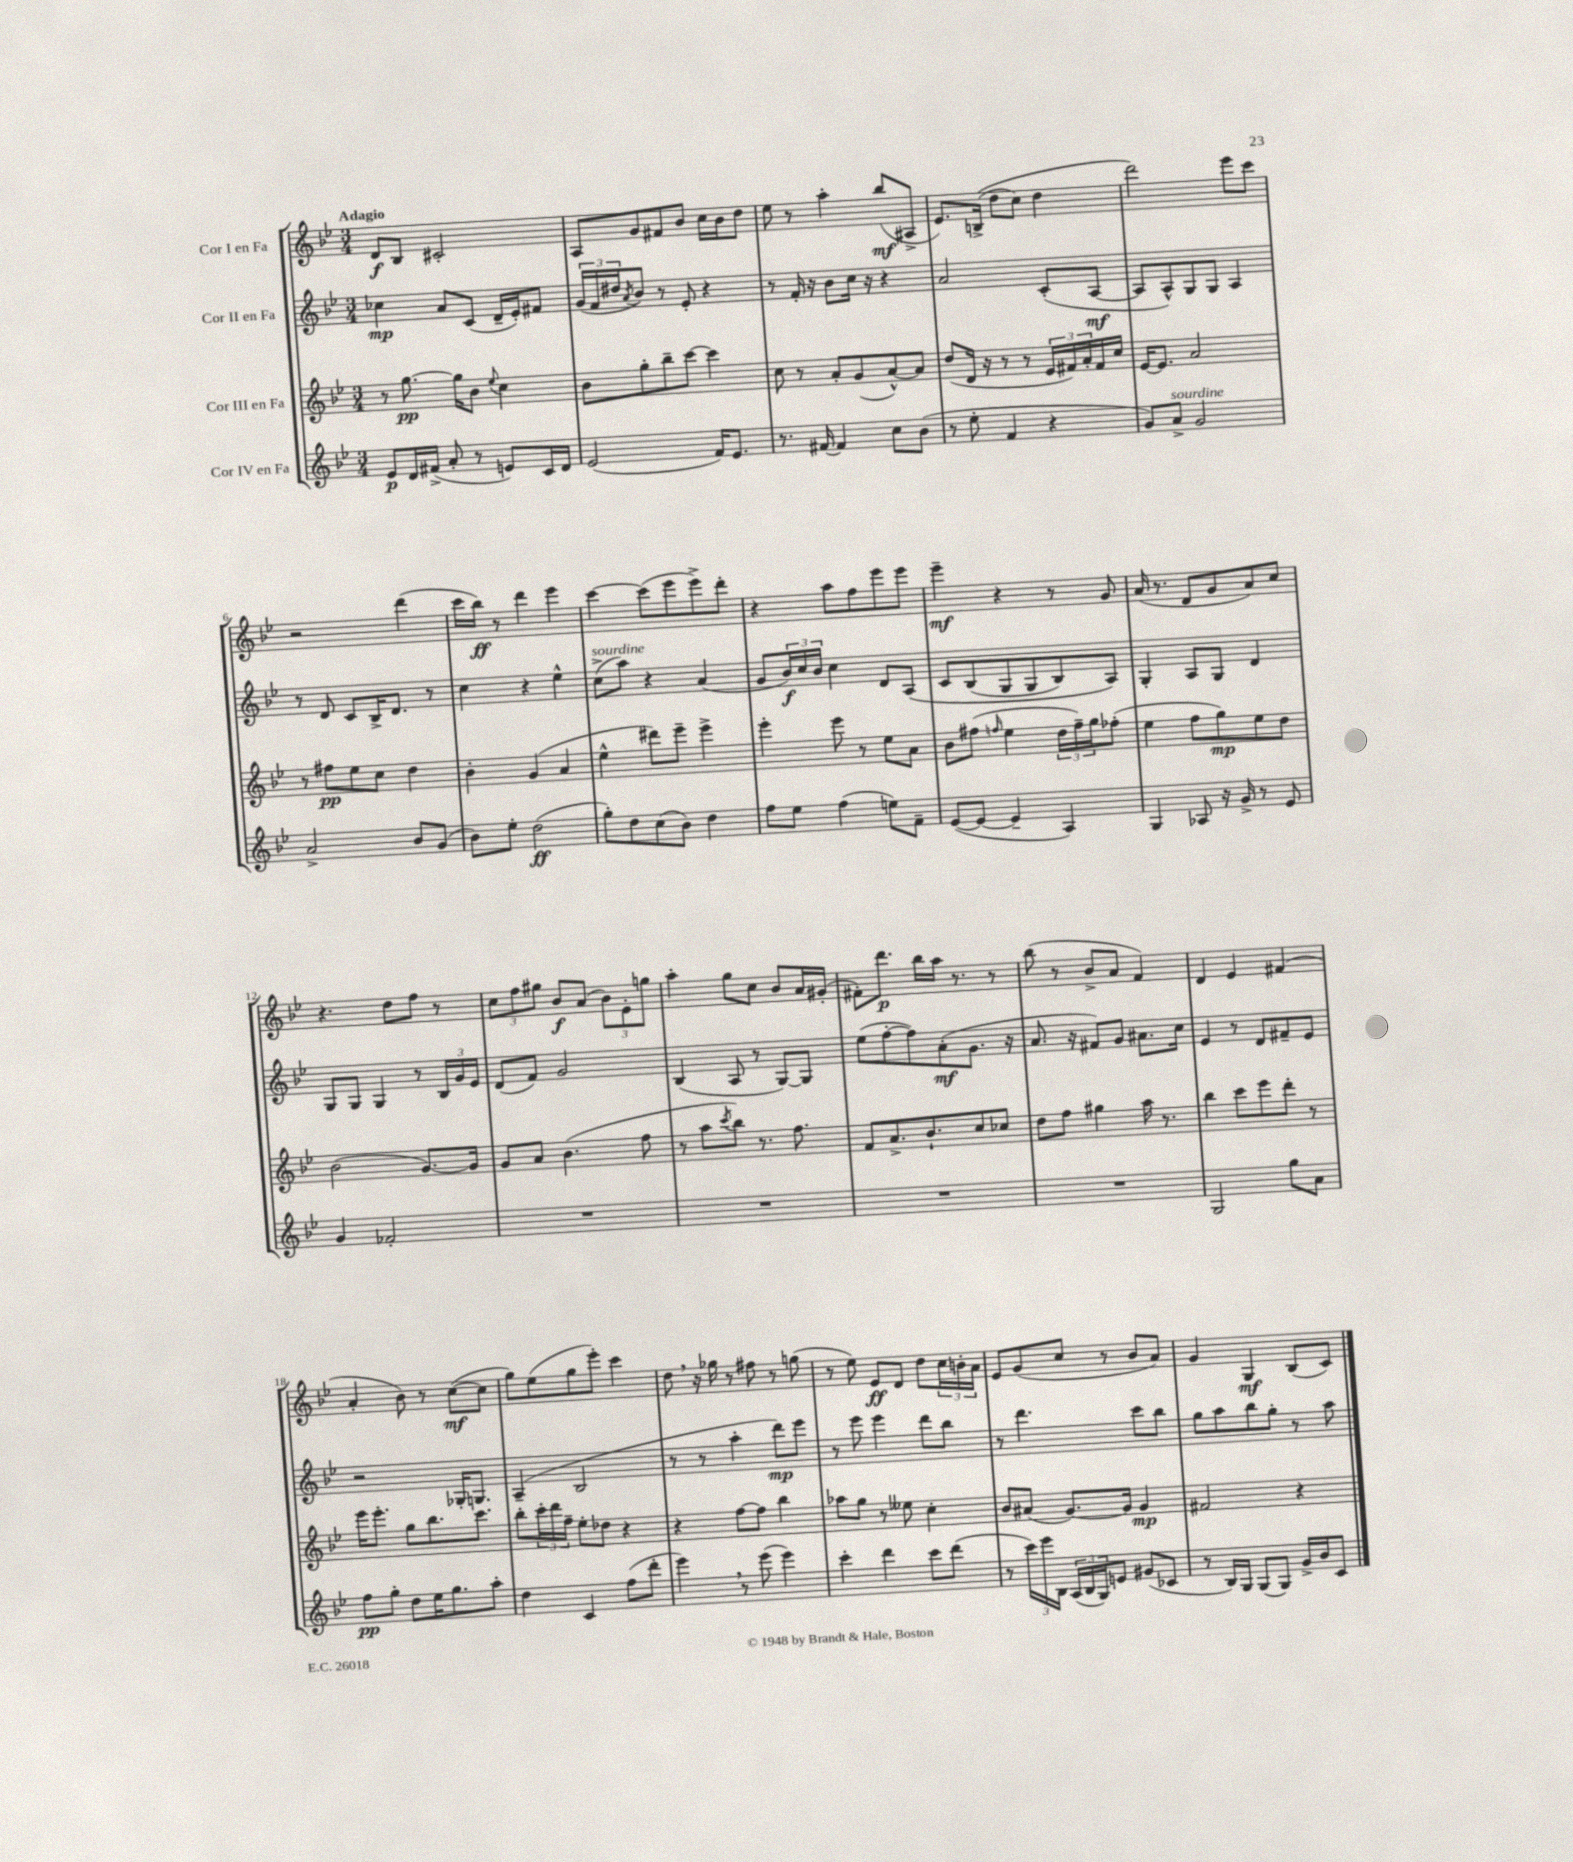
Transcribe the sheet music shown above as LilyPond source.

<<
\new StaffGroup <<
\new Staff = "s0" \with { instrumentName = "Cor I en Fa" } {
    \clef treble \key bes \major \numericTimeSignature \time 3/4 \tempo "Adagio"
    d'8\f bes8 cis'2-. |
    a8 g'8 fis'8 bes'8 c''16 bes'16 d''8 |
    ees''8 r8 a''4-. bes''8\mf( ais8-> |
    ees'8.) b16->(\( d''8 c''8) d''4 |
    d'''2\) ees'''8 c'''8 |
    r2 d'''4( |
    c'''16 bes''16\ff) r8 d'''4 ees'''4 |
    c'''4~ c'''8( ees'''8 ees'''8->) d'''8-. |
    r4 a''8 f''8 ees'''8 ees'''8 |
    ees'''4--\mf r4 r8 g'8 |
    a'16( r8. d'8 g'8 a'8) c''8 |
    r4. d''8 f''8 r8 |
    \tuplet 3/2 { c''8 f''8 gis''8 } bes'8\f a'8( \tuplet 3/2 { bes'8) ees'8-. g''8 } |
    a''4-. g''8 c''8 bes'8 a'16 gis'16-.( |
    fis'8-.) d'''8.\p bes''16 a''16 r8. r8 |
    bes''8( r8 bes'8-> a'8 f'4) |
    d'4 ees'4 fis'4( |
    a'4-. bes'8) r8 c''8~\mf( c''8 |
    g''8) ees''8( g''8 ees'''8-.) c'''4 |
    d''8 \breathe r16 ges''16 r8 fis''8 r8 g''8( |
    r8 ees''8) ees'8\ff d'8 d''8 \tuplet 3/2 { c''16 b'16-. a'16 } |
    ees'8 g'8( c''8 r8 bes'8 a'8) |
    g'4 g4\mf bes8( c'8) \bar "|." |
}
\new Staff = "s1" \with { instrumentName = "Cor II en Fa" } {
    \clef treble \key bes \major \numericTimeSignature \time 3/4
    ces''4\mp a'8 c'8( d'16-- ees'16-.) fis'8 |
    \tuplet 3/2 { g'16( f'16 dis''16 } \acciaccatura { a'8 } bes'8) r8 ees'8-. r4 |
    r8 f'16-. r16 bes'8 c''16 r16 r4 |
    a'2 c'8-.( a8~\mf |
    a8 a8-^) g8 g8 a4 |
    r8 d'8 c'8 bes16-> d'8. r8 |
    c''4 r4 ees''4-^ |
    c''8->^\markup { \italic "sourdine" }( a''8) r4 a'4( |
    g'8 \tuplet 3/2 { bes'16\f) c''16 bes'16 } c''4 d'8 a8\( |
    c'8 bes8( g8 g8 bes8) a8\) |
    g4-. a8 g8 d'4 |
    g8 g8 g4 r8 \tuplet 3/2 { bes16 g'16 ees'16 } |
    d'8( f'8) g'2 |
    bes4( a8 r8 g8~) g8 |
    ees''8( f''8~-. f''8) a'8-.\mf( g'8. r16 |
    a'8. r16 fis'8) g'8 ais'8. c''16 |
    ees'4 r8 d'8 fis'8-- ees'8 |
    r2 ges16-. g8. |
    a4--( bes2 |
    r8 r8 a''4-. d'''8\mp) ees'''8 |
    r8 ees'''8 ees'''4 d'''8 bes''8 |
    r8 d'''4. c'''8 bes''8 |
    g''8 a''8 bes''8 g''8-. r8 a''8 \bar "|." |
}
\new Staff = "s2" \with { instrumentName = "Cor III en Fa" } {
    \clef treble \key bes \major \numericTimeSignature \time 3/4
    r8 g''8.~\pp g''16 bes'8 \appoggiatura { ees''8 } c''4 |
    bes'8 g''8-. bes''8-- c'''8~ c'''4 |
    c''8 r8 a'8-. g'8( a'8~-^) a'8 |
    d''8( d'16 r16 r8 r8 \tuplet 3/2 { ees'16 fis'16) a'16-. } fis'16 c''16 |
    ees'16~ ees'8. a'2 |
    r8 fis''8\pp ees''8 c''8 d''4 |
    bes'4-. g'4( a'4 |
    ees''4-^ dis'''8) ees'''8-- ees'''4-> |
    ees'''4-. ees'''8 r8 ees''8 a'8 |
    bes'8 fis''8( \grace { f''16 } ees''4 \tuplet 3/2 { d''16 f''16--) g''16 } fes''8-.( |
    ees''4 f''8 g''8\mp) ees''8 d''8 |
    bes'2( g'8.~) g'16 |
    g'8 a'8 bes'4.( f''8 |
    r8 a''8 \acciaccatura { c'''8 } bes''8) r8. f''8. |
    f'8 a'8.-> bes'8.-! c''8 ces''8 |
    d''8 f''8 gis''4 a''16 r8. |
    bes''4 c'''8 ees'''8 d'''8-. r8 |
    ees'''16 ees'''8.-. g''8 bes''8. c'''8. |
    bes''8-. \tuplet 3/2 { c'''16-. d'''16 f''16-- } ees''8-. des''8 r4 |
    r4 f''8~ f''8 bes''4 |
    aes''8 g''8 r8 eeses''8 c''4-. |
    bes'8 ais'8( g'8.~) g'16 g'4\mp |
    fis'2 r4 \bar "|." |
}
\new Staff = "s3" \with { instrumentName = "Cor IV en Fa" } {
    \clef treble \key bes \major \numericTimeSignature \time 3/4
    ees'8\p d'16 fis'16->( a'8-. r8 e'8) c'16 d'16 |
    ees'2( f'16) ees'8. |
    r8. fis'16~ fis'4 c''8 bes'8( |
    r8 ees''8-. f'4 r4 |
    g'8) a'8->^\markup { \italic "sourdine" } g'2 |
    a'2-> bes'8 g'8( |
    bes'8) ees''8-. d''2\ff( |
    g''8-.) d''8 c''8( bes'8) d''4 |
    f''8 ees''8 f''4( e''8) f'8-- |
    ees'8~( ees'8~ ees'4-- a4) |
    g4 aes8 r16 g'16-> r8 ees'8 |
    g'4 fes'2-. |
    R2. |
    R2. |
    R2. |
    R2. |
    g2 g''8 a'8 |
    f''8\pp g''8-. d''8 ees''16 g''8. a''8-. |
    d''4 c'4 f''8( d'''8-. |
    ees'''4) \breathe r8 ees'''8( ees'''4) |
    c'''4-. d'''4 c'''8 d'''8( |
    r8 \tuplet 3/2 { c'''16) ees'''16 bes16 } \tuplet 3/2 { a16( bes16 g16) } e'8 gis'8( ces'8 |
    r8 bes16) g16 g8( g8) g'16-> bes'16 c'8 \bar "|." |
}
>>
>>
